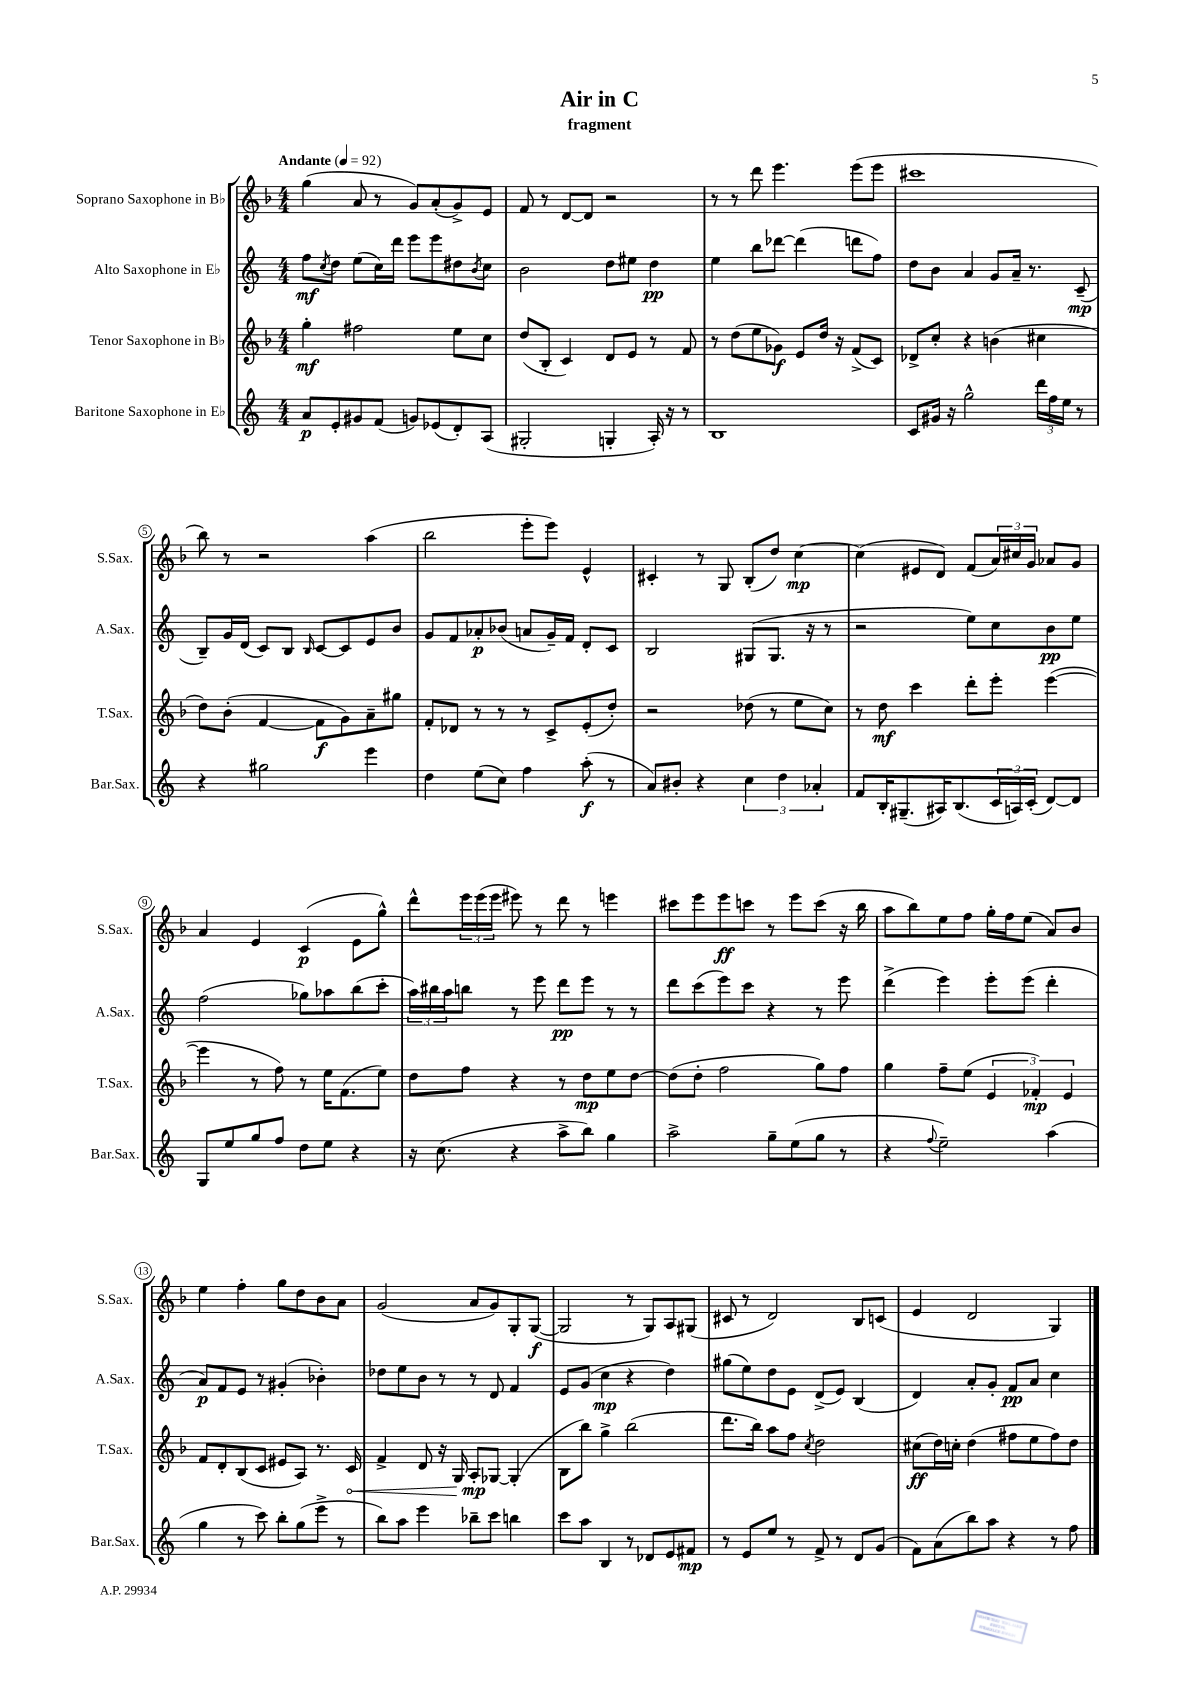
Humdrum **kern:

**kern	**kern	**kern	**kern
*staff4	*staff3	*staff2	*staff1
*clefG2	*clefG2	*clefG2	*clefG2
*k[]	*k[b-]	*k[]	*k[b-]
*M4/4	*M4/4	*M4/4	*M4/4
*MM92	*MM92	*MM92	*MM92
8a	4gg'	8ff	(4gg
.	.	8qcc	.
8e'	.	8dd	.
8g#	2ff#	(8ee	8a
(8f	.	16cc)	8r
.	.	16ddd	.
8g)	.	8eee	8g)
(8e-	.	8eee	(8a'
8d')	8ee	8dd#	8g^)
.	.	8qb	.
(8A	8cc	8cc	8e
=	=	=	=
2G#'	(8dd	2b	8f
.	8B-'	.	8r
.	4c)	.	[8d
.	.	.	8d]
4G'	8d	8dd	2r
.	8e	8ee#	.
16A')	8r	4dd	.
16r	.	.	.
8r	8f	.	.
=	=	=	=
1B	8r	4ee	8r
.	(8dd	.	8r
.	8ee	8bb	8ddd
.	8g-)	[8ddd-	4.eee
.	8e	(4ddd-]	.
.	16dd	.	.
.	16r	.	.
.	(8f^	8ddd	(8eee
.	8c)	8ff)	8eee
=	=	=	=
8c	8d-^	8dd	1ccc#
16g#	8cc'	8b	.
16r	.	.	.
2gg^^	4r	4a	.
.	(4b	8g	.
.	.	16a~	.
.	.	8.r	.
24ddd	4cc#	.	.
24ff	.	.	.
24ee	.	.	.
8r	.	(8c~	.
=	=	=	=
4r	8dd)	8B~)	8bb-)
.	(8b-'	16g	8r
.	.	(16d	.
2gg#	[4f	8c)	2r
.	.	8B	.
.	.	16qqB	.
.	8f]	[8c	.
.	8g)	8c]	.
4eee	8a~	8e	(4aa
.	8gg#	8b	.
=	=	=	=
4dd	8f'	8g	2bb-
.	8d-	8f	.
(8ee	8r	8a-'	.
8cc)	8r	(8b-	.
4ff	8r	8a	8eee'
.	8c^	16g~)	8eee)
.	.	16f	.
(8aa'	(8e'	8d'	4e^^
8r	8dd')	8c	.
=	=	=	=
8a)	2r	2B	4c#'
8b#'	.	.	.
4r	.	.	8r
.	.	.	8G
6cc	(8dd-	(8G#	(8B-'
.	8r	8.G#	8dd)
6dd	.	.	.
.	8ee	.	[4cc
.	.	16r	.
6a-'	.	.	.
.	8cc)	8r	.
=	=	=	=
8f	8r	2r	(4cc]
16B'	8dd	.	.
(8.G#~	.	.	.
.	4ccc	.	8e#
16A#)	.	.	8d)
(8.B	.	.	.
.	8ddd'	8ee)	(8f
24c	8eee'	8cc	24a)
24A)	.	.	24cc#
(24c'	.	.	24g
[8d)	([4eee	8b	8a-
8d]	.	8ee	8g
=	=	=	=
8G	4eee]	(2ff	4a
8ee	.	.	.
8gg	8r	.	4e
8ff	8ff)	.	.
8dd	8r	8gg-)	(4c
8ee	16ee	8aa-	.
.	(8.f	.	.
4r	.	(8bb	8e
.	8ee)	8ccc'	8gg^^)
=	=	=	=
16r	8dd	24aa)	8ddd^^
.	.	24bb#	.
(8.cc	.	.	.
.	.	24aa	.
.	8ff	8bb	24eee
.	.	.	(24eee
.	.	.	24eee
4r	4r	8r	8eee#)
.	.	8eee	8r
8aa^	8r	8ddd	8ddd
8bb)	8dd	8eee	8r
4gg	8ee	8r	4eee
.	[8dd	8r	.
=	=	=	=
2aa^	(8dd]	8ddd	8ccc#
.	8dd'	(8ccc	8eee
.	2ff	8eee)	8eee
.	.	8ccc	8ccc
8gg~	.	4r	8r
(8ee	.	.	8eee
8gg	8gg)	8r	(8ccc
8r	8ff	8eee	16r
.	.	.	16bb-
=	=	=	=
4r	4gg	(4ddd^	8aa
.	.	.	8bb-)
8qqff	.	.	.
2ee~)	8ff~	4eee)	8ee
.	(8ee	.	8ff
.	6e	8eee'	16gg'
.	.	.	16ff
.	.	(8eee	(8ee
.	6f-')	.	.
(4aa	.	4ddd'	8a)
.	6e	.	.
.	.	.	8b-
=	=	=	=
4gg	8f	8a)	4ee
.	8d'	8f	.
8r	(8B-	8e	4ff'
8ccc)	8c	8r	.
8bb'	8e#	(4g#'	8gg
(8gg	8A)	.	8dd
8eee^	8.r	4b-')	8b-
8r	.	.	8a
.	16c	.	.
=	=	=	=
8bb)	4f^	8dd-	(2g
8aa	.	8ee	.
4eee	8d	8b	.
.	16r	8r	.
.	16G	.	.
8bb-~	8A'	8r	8a
8ccc	[8G-	8d	8g)
4bb	(4G-']	4f	8G'
.	.	.	([8G
=	=	=	=
8ccc	8B-	8e	2G]
8aa	8bb-)	(8g	.
4B	4gg^	4cc	.
8r	(2bb-	4r	8r
8d-	.	.	8G)
8e	.	4dd)	8A
8f#	.	.	(8G#
=	=	=	=
8r	8.ddd	(8gg#	8c#
8e	.	8ee)	8r
.	16bb-)	.	.
8ee	8aa	8dd	2d)
8r	8ff	8e	.
.	8qcc	.	.
8f^	2dd	(8d^	.
8r	.	8e)	.
8d	.	(4B	8B-
(8g	.	.	(8c
=	=	=	=
8f)	(8cc#	4d)	4e
(8a	16dd)	.	.
.	16cc'	.	.
8bb)	(4dd	8a'	2d
8aa	.	8g'	.
4r	8ff#	8f	.
.	8ee	8a	.
8r	8ff#)	4cc	4G)
8ff	8dd	.	.
==	==	==	==
*-	*-	*-	*-
